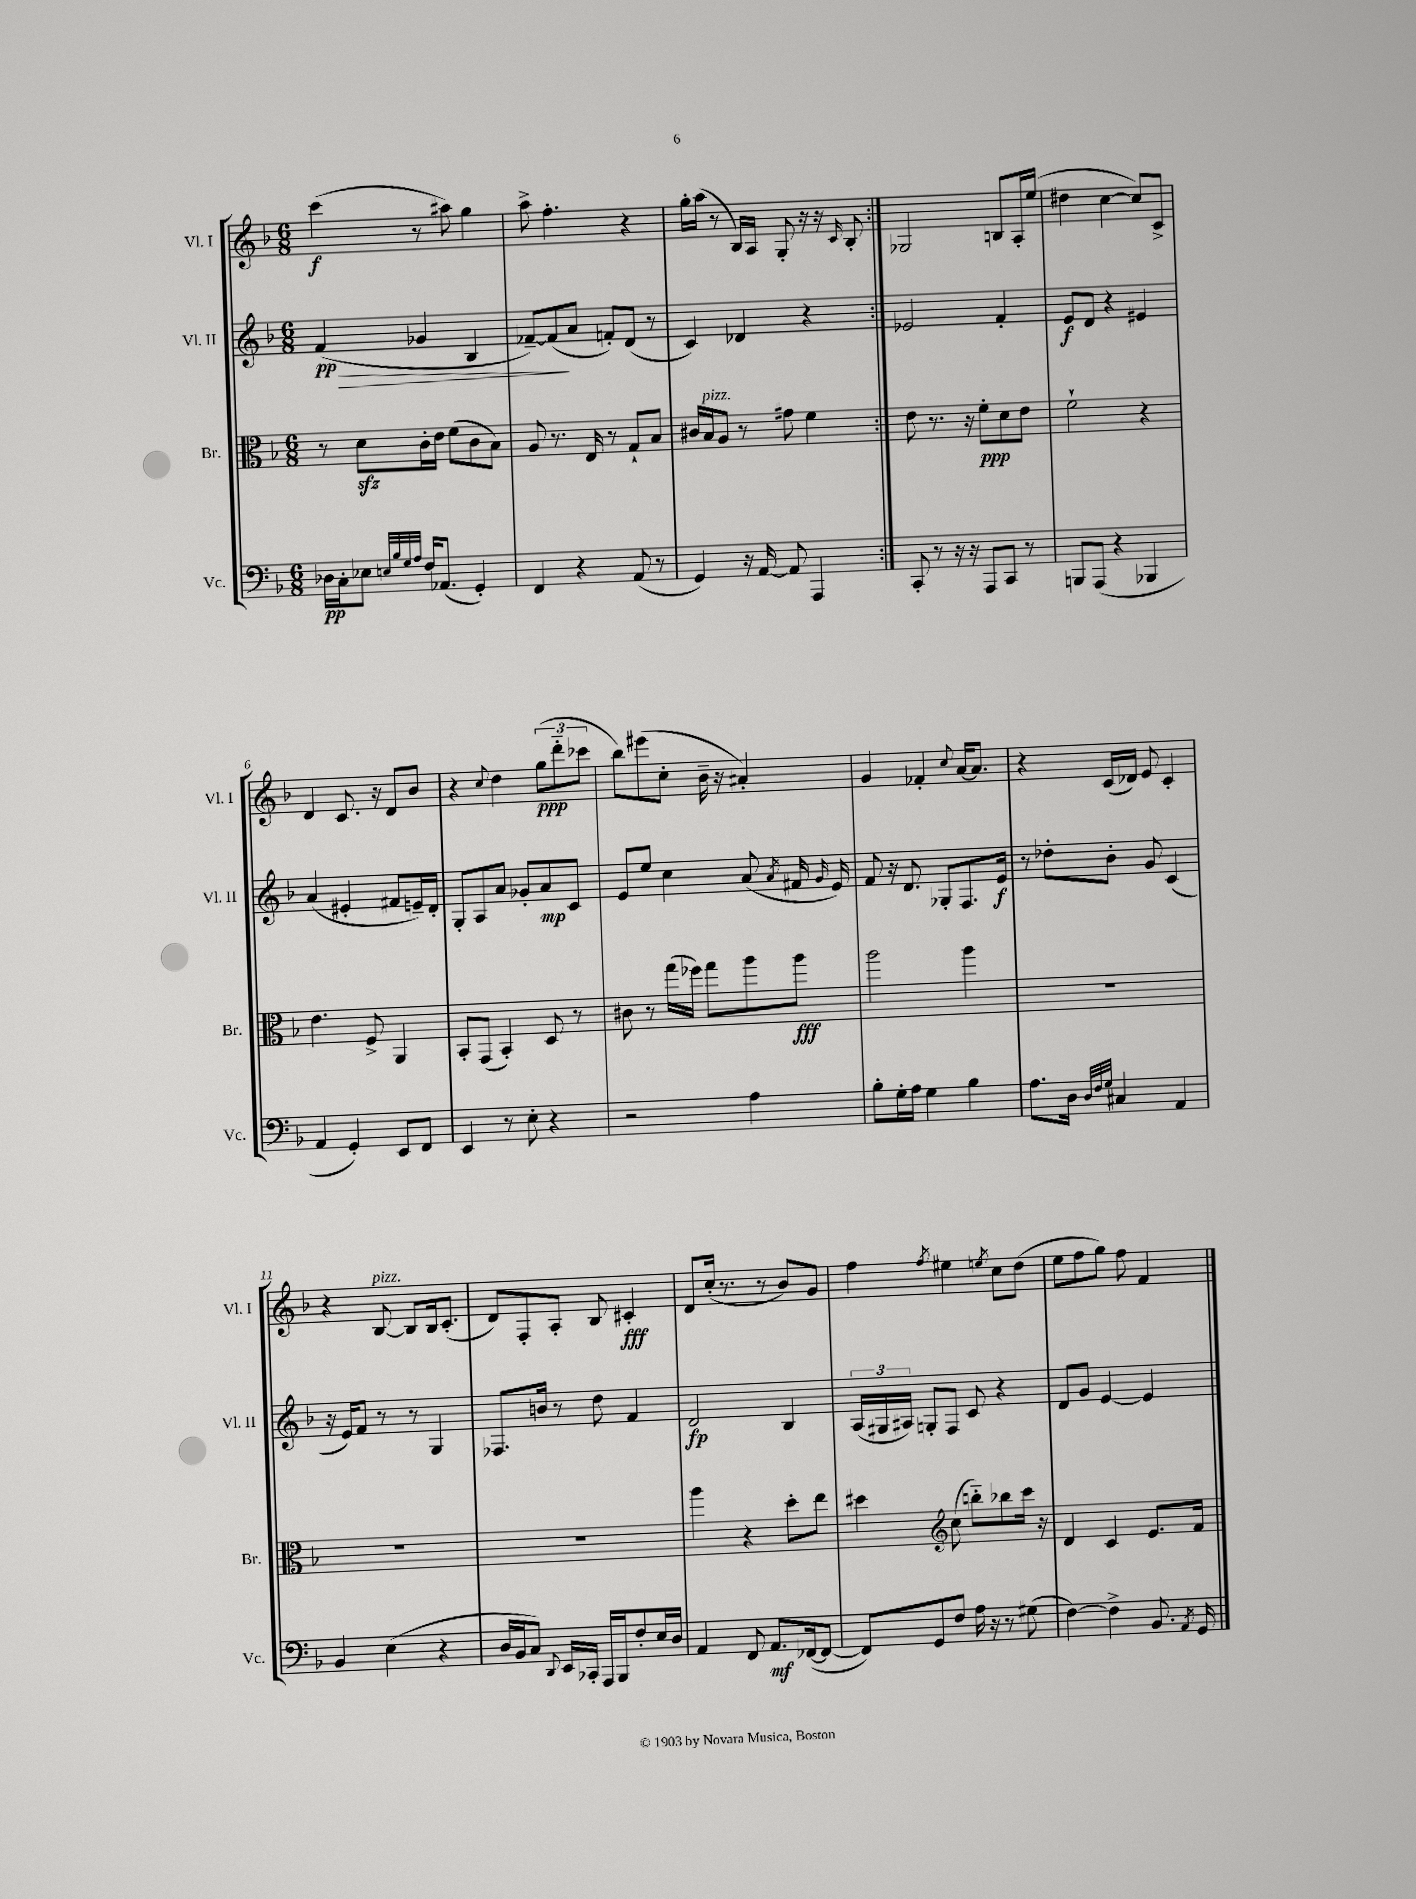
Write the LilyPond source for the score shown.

<<
\new StaffGroup <<
\new Staff = "s0" \with { instrumentName = "Vl. I" shortInstrumentName = "Vl. I" } {
    \clef treble \key f \major \numericTimeSignature \time 6/8
    \autoBeamOff \repeat volta 2 { c'''4\f( r8 ais''8) g''4 |
    a''8-> f''4.-. r4 |
    g''16[-. a''16]( r8 bes16[) a16] g8-. r16 r16 \grace { c'16 } bes8-. | }
    ges2 b8[ a16-. e''16]( |
    dis''4 c''4~ c''8[) c'8]-> |
    d'4 c'8. r16 d'8[ bes'8] |
    r4 \appoggiatura { c''8 } d''4 \tuplet 3/2 { g''8[\ppp( d'''8-_ ces'''8] } |
    bes''8[) eis'''8( c''8]-. bes'16-- r16 ais'4-.) |
    g'4 fes'4-. \appoggiatura { c''8 } a'16[~ a'8.] |
    r4 c'16[( des'16]) e'8 c'4-. |
    r4 bes8~^\markup { \italic "pizz." } bes8[ bes16 c'8.]-.( |
    d'8[) f8-. a8]-. bes8 cis'4-.\fff |
    d'8[ c''16]-.( r8. r8 bes'8[) g'8] |
    f''4 \acciaccatura { f''8 } eis''4 \acciaccatura { e''8 } c''8[ d''8]( |
    e''8[ f''8 g''8]) f''8 f'4 \bar "|." |
}
\new Staff = "s1" \with { instrumentName = "Vl. II" shortInstrumentName = "Vl. II" } {
    \clef treble \key f \major \numericTimeSignature \time 6/8
    \autoBeamOff \repeat volta 2 { f'4\pp\>( ges'4 bes4 |
    fes'8[~--) fes'8\!( a'8] f'8[-.) d'8]( r8 |
    c'4) des'4 r4 | }
    ees'2 f'4-. |
    e'8[\f d'8] r4 eis'4 |
    a'4( eis'4-. fis'8[ e'16--) d'16]-. |
    g8[-. a8 a'8] ges'8[-. a'8\mp c'8] |
    e'8[ e''8] c''4 a'8( \acciaccatura { a'8 } fis'16 \grace { g'16 } e'16) |
    f'8 r16 d'8. ges8[-. f8. e'16]\f |
    r8 des''8[-. bes'8]-. g'8 c'4( |
    r16 e'16[) f'8] r8 r8 g4 |
    fes8.[ b'16] r8 d''8 f'4 |
    d'2\fp bes4 |
    \tuplet 3/2 { a16[( gis16 ais16]) } g8[-. f8] c'8 r4 |
    d'8[ g'8] e'4~ e'4 \bar "|." |
}
\new Staff = "s2" \with { instrumentName = "Br." shortInstrumentName = "Br." } {
    \clef alto \key f \major \numericTimeSignature \time 6/8
    \autoBeamOff \repeat volta 2 { r8 d'8[\sfz c'16-. e'16] f'8[( c'8 bes8]) |
    a8 r8. e16 r8 g8[-! bes8] |
    cis'16[ bes16^\markup { \italic "pizz." } a8] r8 gis'8 f'4 | }
    e'8 r8. r16 f'8[-.\ppp d'8 e'8] |
    f'2-! r4 |
    e'4. f8-> a,4 |
    bes,8[-. g,8]( bes,4-.) d8 r8 |
    cis'8 r8 g''16[( fes''16]) g''8[ a''8 a''8]\fff |
    a''2 a''4 |
    R2. |
    R2. |
    R2. |
    a''4 r4 d''8[-. e''8] |
    dis''4 \clef treble c''8( b''8[-_) bes''8 c'''16] r16 |
    d'4 c'4 e'8.[ f'16] \bar "|." |
}
\new Staff = "s3" \with { instrumentName = "Vc." shortInstrumentName = "Vc." } {
    \clef bass \key f \major \numericTimeSignature \time 6/8
    \autoBeamOff \repeat volta 2 { des16[\pp c16-. ees8] \grace { e32[ bes32 g32 a32] } f16[ aes,8.]( g,4-.) |
    f,4 r4 a,8( r8 |
    g,4) r16 a,16~ a,8 a,,4 | }
    c,8-. r8 r16 r16 a,,8[ c,8] r8 |
    b,,8[ a,,8]( r4 bes,,4 |
    a,4 g,4-.) e,8[ f,8] |
    e,4 r8 e8-. r4 |
    r2 a4 |
    bes8[-. g16-. a16] g4 bes4 |
    a8.[ d16] \grace { d32[ f32 g32] } cis4 a,4 |
    bes,4 e4( r4 |
    d16[ bes,16 c8]) \appoggiatura { d,8 } e,16[ ces,16]-. a,,16[ bes,,16 f8-. e16 d16] |
    a,4 f,8 a,8.[\mf fes,16~( fes,8]~ |
    fes,8[) g,8 f8] a16 r16 r8 gis8( |
    f4~) f4-> bes,8. \acciaccatura { a,8 } g,16 \bar "|." |
}
>>
>>
